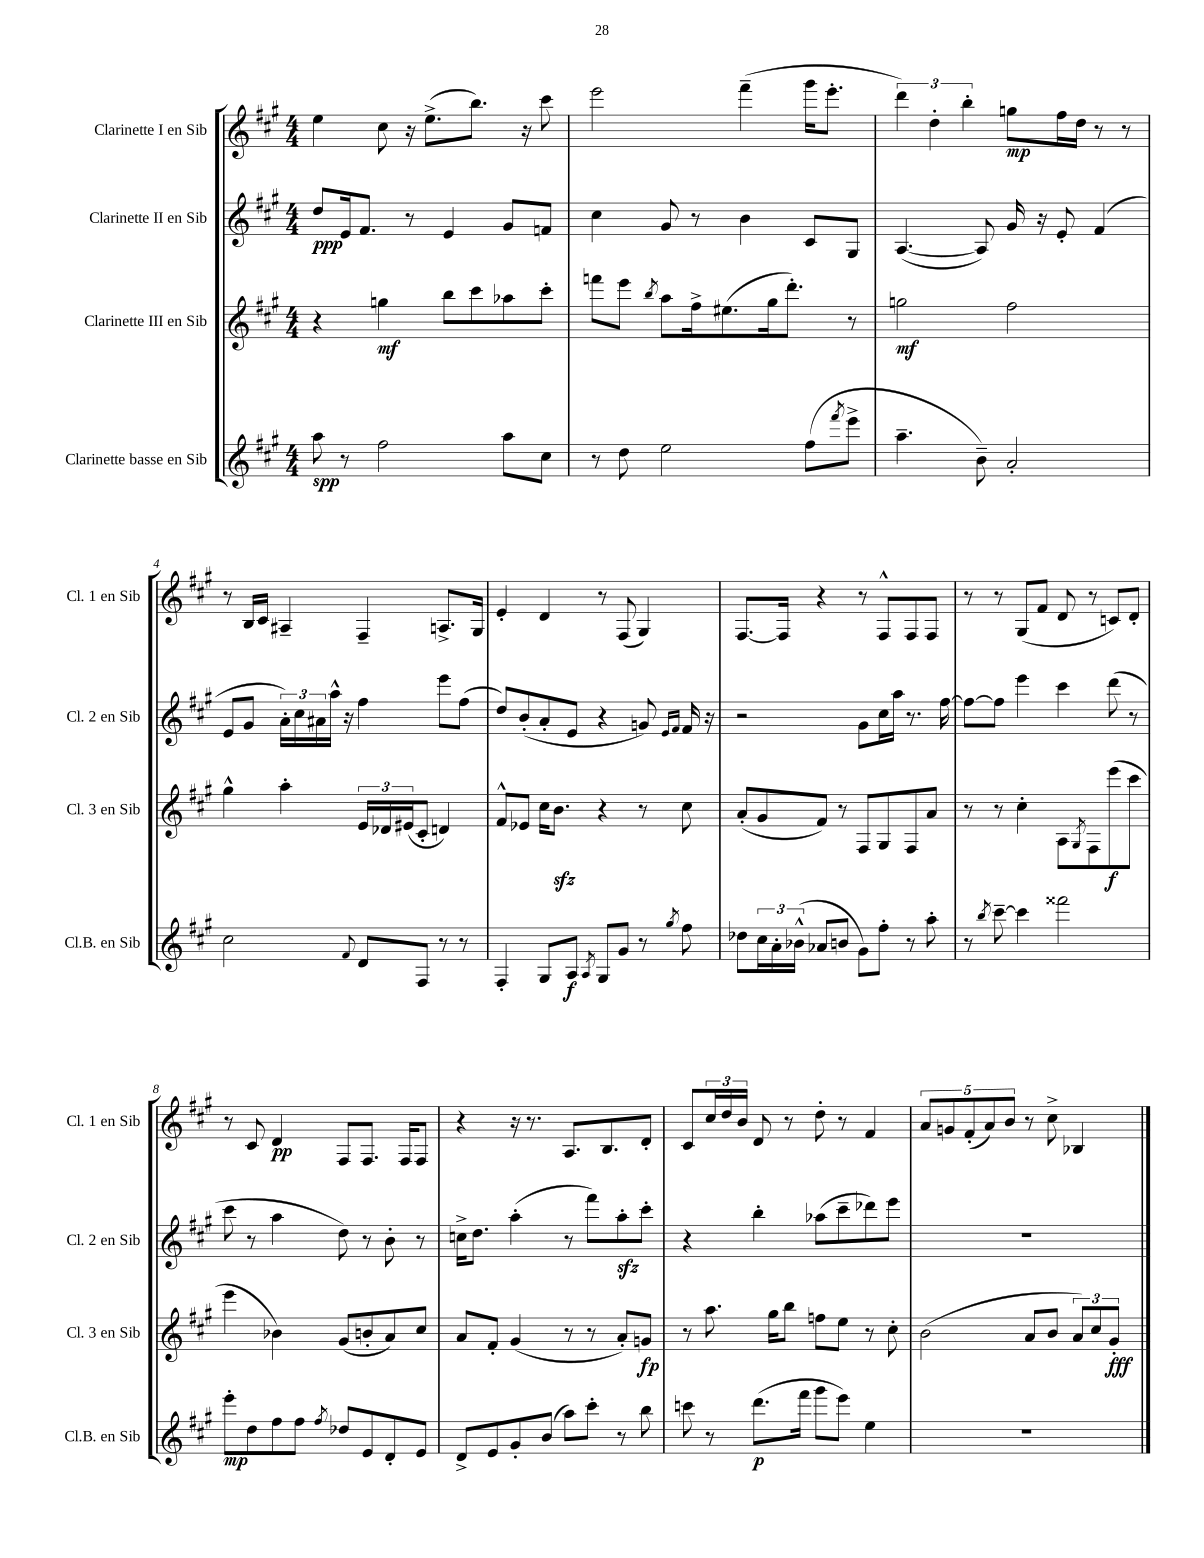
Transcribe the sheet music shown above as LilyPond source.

<<
\new StaffGroup <<
\new Staff = "s0" \with { instrumentName = "Clarinette I en Sib" shortInstrumentName = "Cl. 1 en Sib" } {
    \clef treble \key a \major \numericTimeSignature \time 4/4
    e''4 cis''8 r16 e''8.->( b''8.) r16 cis'''8 |
    e'''2 fis'''4--( gis'''16 e'''8.-. |
    \tuplet 3/2 { d'''4) d''4-. b''4-. } g''8\mp fis''16 d''16 r8 r8 |
    r8 b16 cis'16 ais4-- fis4-- a8.-> gis16 |
    e'4-. d'4 r8 fis8( gis4) |
    fis8.~ fis16 r4 r8 fis8-^ fis8 fis8 |
    r8 r8 gis8( fis'8 d'8 r8 c'8) d'8-. |
    r8 cis'8 d'4\pp fis8 fis8. fis16 fis8 |
    r4 r16 r8. a8. b8. d'8-. |
    cis'8 \tuplet 3/2 { cis''16 d''16 b'16 } d'8 r8 d''8-. r8 fis'4 |
    \tuplet 5/4 { a'8 g'8 fis'8-.( a'8) b'8 } r8 cis''8-> bes4 \bar "|." |
}
\new Staff = "s1" \with { instrumentName = "Clarinette II en Sib" shortInstrumentName = "Cl. 2 en Sib" } {
    \clef treble \key a \major \numericTimeSignature \time 4/4
    d''8\ppp e'16 fis'8. r8 e'4 gis'8 f'8 |
    cis''4 gis'8 r8 b'4 cis'8 gis8 |
    a4.~( a8) gis'16 r16 e'8-. fis'4( |
    e'8 gis'8 \tuplet 3/2 { a'16-.) cis''16 ais'16 } a''16-^ r16 fis''4 e'''8 fis''8( |
    d''8) b'8-.( a'8-. e'8 r4 g'8) \grace { e'16 fis'16 } fis'16 r16 |
    r2 gis'8 cis''16 a''16 r8. fis''16~ |
    fis''8~ fis''8 e'''4 cis'''4 d'''8( r8 |
    cis'''8 r8 a''4 d''8) r8 b'8-. r8 |
    c''16-> d''8. a''4-.( r8 fis'''8) a''8-.\sfz cis'''8-. |
    r4 b''4-. aes''8( cis'''8-- des'''8) e'''8 |
    R1 \bar "|." |
}
\new Staff = "s2" \with { instrumentName = "Clarinette III en Sib" shortInstrumentName = "Cl. 3 en Sib" } {
    \clef treble \key a \major \numericTimeSignature \time 4/4
    r4 g''4\mf b''8 cis'''8 aes''8 cis'''8-. |
    f'''8 e'''8 \acciaccatura { b''8 } a''8 fis''16-> eis''8.( gis''16 d'''8.-.) r8 |
    g''2\mf fis''2 |
    gis''4-^ a''4-. \tuplet 3/2 { e'16 des'16 eis'16( } cis'8-. d'4) |
    fis'8-^ ees'8 cis''16 b'8.\sfz r4 r8 cis''8 |
    a'8-.( gis'8 fis'8) r8 fis8 gis8 fis8 a'8 |
    r8 r8 cis''4-. a8 \acciaccatura { gis8 } fis8 e'''8\f( cis'''8 |
    e'''4 bes'4) gis'8( b'8-. a'8) cis''8 |
    a'8 fis'8-. gis'4( r8 r8 a'8-.) g'8\fp |
    r8 a''8. gis''16 b''8 f''8 e''8 r8 cis''8-. |
    b'2( a'8 b'8 \tuplet 3/2 { a'8) cis''8 gis'8-.\fff } \bar "|." |
}
\new Staff = "s3" \with { instrumentName = "Clarinette basse en Sib" shortInstrumentName = "Cl.B. en Sib" } {
    \clef treble \key a \major \numericTimeSignature \time 4/4
    a''8\spp r8 fis''2 a''8 cis''8 |
    r8 d''8 e''2 fis''8( \acciaccatura { fis'''8 } e'''8-> |
    a''4.-- b'8--) a'2-. |
    cis''2 \appoggiatura { fis'8 } d'8 fis8 r8 r8 |
    fis4-. gis8 a8\f \acciaccatura { a8 } gis8 gis'8 r8 \acciaccatura { gis''8 } fis''8 |
    des''8 \tuplet 3/2 { cis''16 a'16-. bes'16-^( } aes'8 b'8 gis'8) fis''8-. r8 a''8-. |
    r8 \acciaccatura { b''8 } cis'''8~-- cis'''4 fisis'''2 |
    e'''8-.\mp d''8 fis''8 fis''8 \acciaccatura { fis''8 } des''8 e'8 d'8-. e'8 |
    d'8-> e'8 gis'8-. b'8( a''8) cis'''8-. r8 b''8 |
    c'''8 r8 d'''8.\p( fis'''16 gis'''8 e'''8) e''4 |
    R1 \bar "|." |
}
>>
>>
